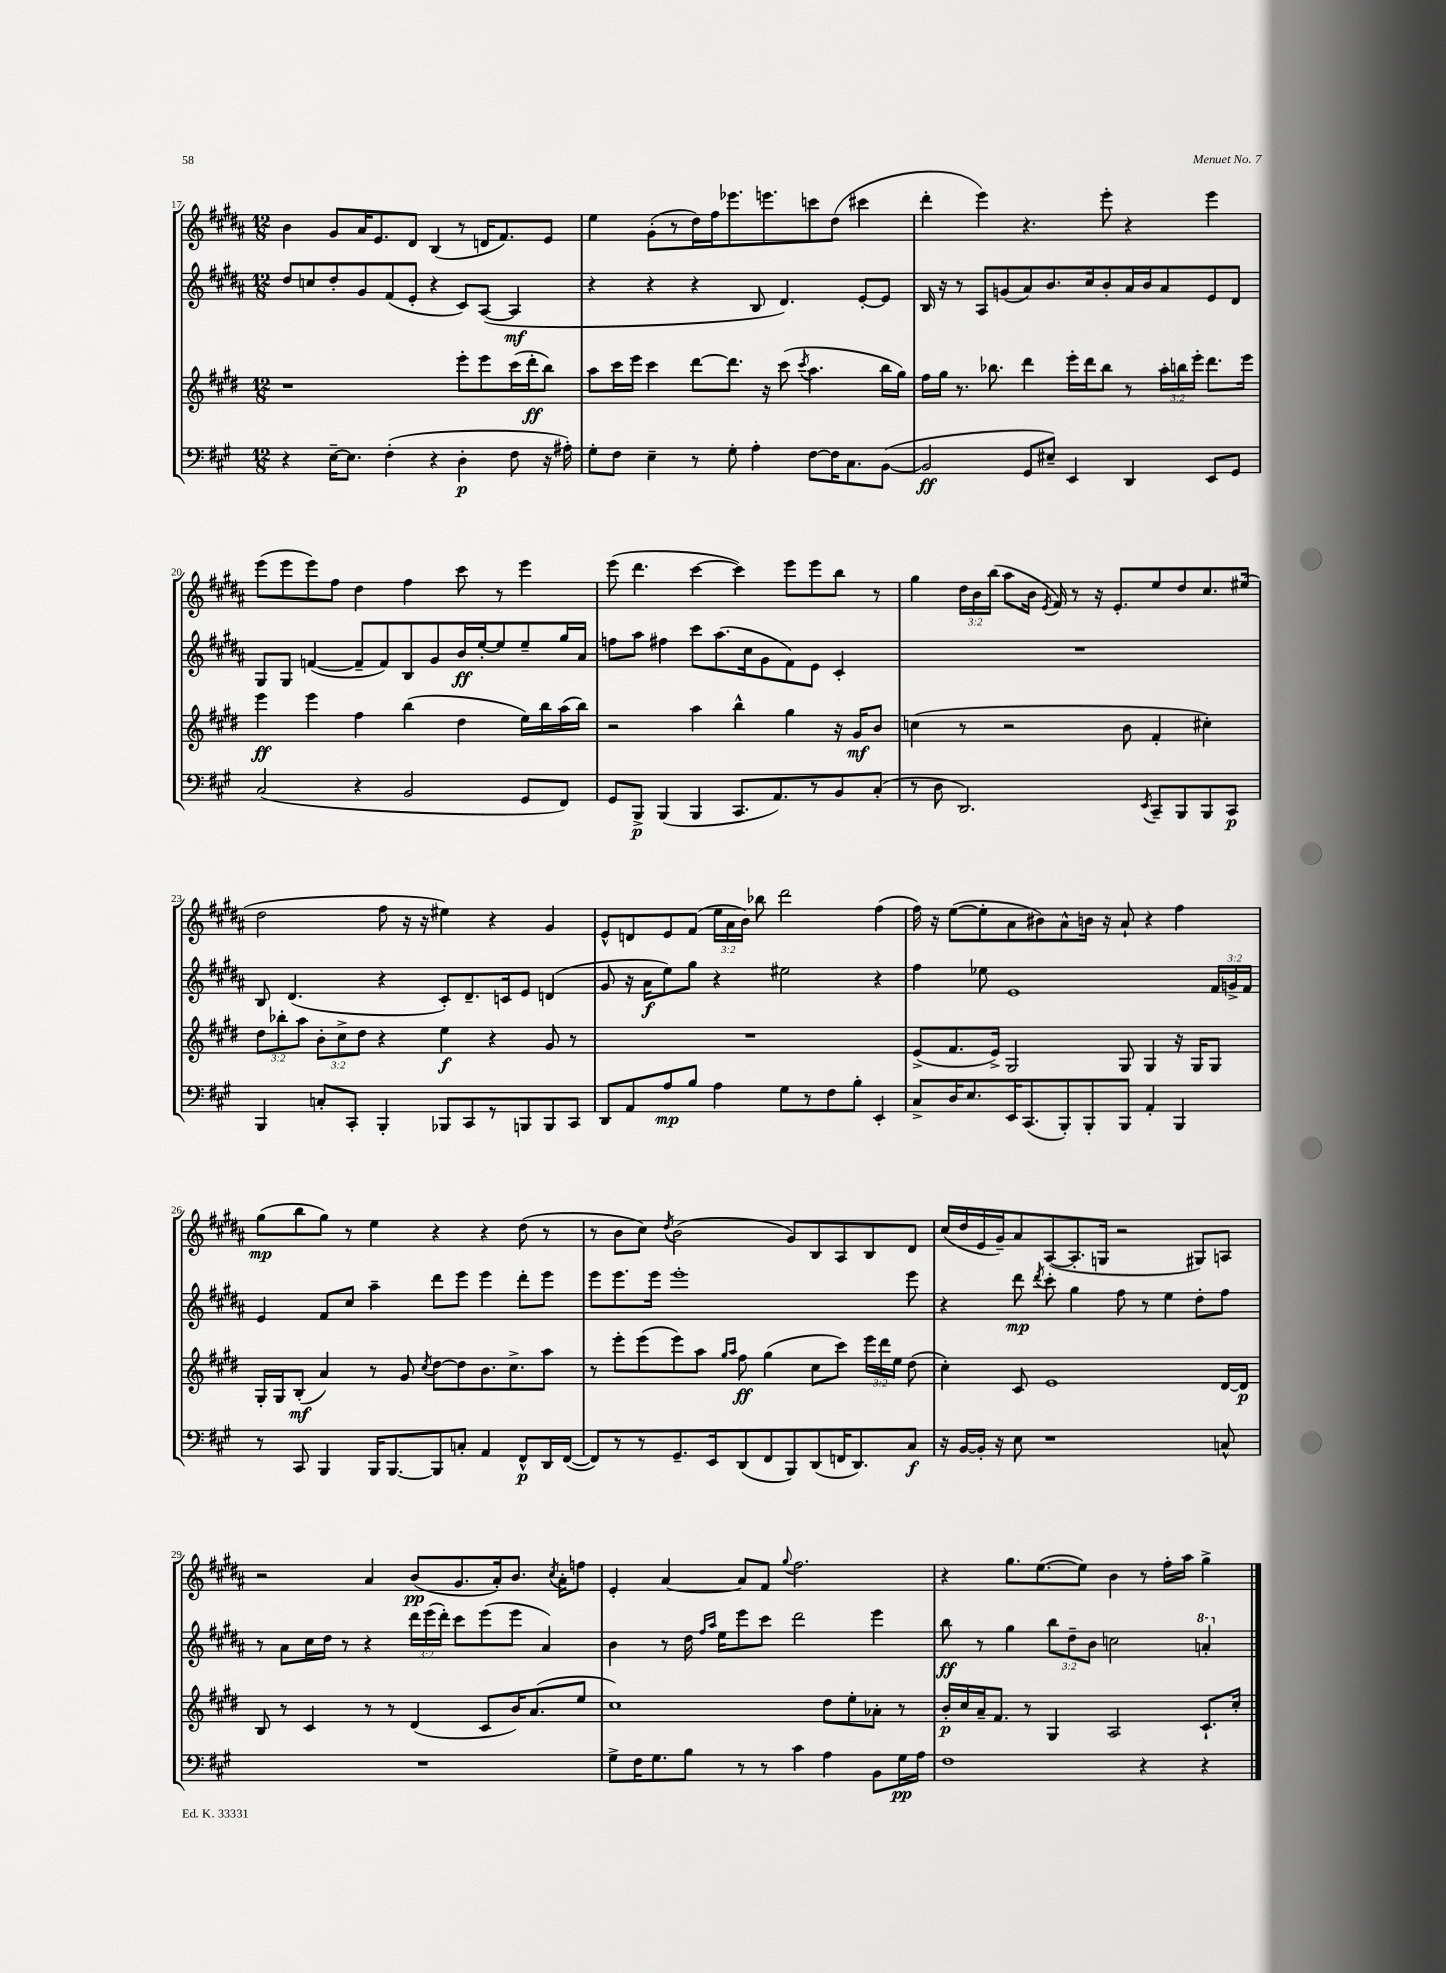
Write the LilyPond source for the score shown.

<<
\new StaffGroup <<
\new Staff = "s0" {
    \clef treble \key b \major \numericTimeSignature \time 12/8 \override Staff.TupletNumber.text = #tuplet-number::calc-fraction-text
    \autoBeamOff b'4 gis'8[ ais'16 e'8. dis'8] b4( r8 d'16[ fis'8.) e'8] |
    e''4 gis'8[-.( r8 dis''16) fis''16 ees'''8. e'''8. c'''8 dis''8]( cis'''4 |
    dis'''4-. e'''4) r4. e'''8-. r4 e'''4 |
    e'''8[( e'''8 e'''8) fis''8] dis''4 fis''4 cis'''8 r8 e'''4 |
    e'''8( dis'''4. cis'''4~ cis'''4) e'''8[ e'''8 b''8] r8 |
    gis''4 \tuplet 3/2 { dis''16[ b'16 b''16]( } ais''8[ b'16] \acciaccatura { e'8 } fis'16) r8 r16 e'8.[-. e''8 dis''8 cis''8. eis''16]( |
    dis''2 fis''8 r16 r16 eis''4) r4 gis'4 |
    e'8[-^ d'8 e'8 fis'8]( \tuplet 3/2 { e''16[ ais'16 b'16]) } bes''8 dis'''2 fis''4( |
    fis''16) r16 e''8[~( e''8-. ais'8 bis'8) ais'8-^ b'16] r16 ais'8-! r4 fis''4 |
    gis''8[\mp( b''8 gis''8]) r8 e''4 r4 r4 dis''8( r8 |
    r8 b'8[ cis''8]) \acciaccatura { dis''8 } b'2( gis'8[) b8 ais8 b8 dis'8] |
    cis''16[( dis''16 e'16 gis'16--) ais'8 ais8~( ais8.-. g16] r2 gis8[) a8] |
    r2 ais'4 b'8[\pp( gis'8. ais'16-.) b'8.] \acciaccatura { cis''8 } ais'16[-. f''8] |
    e'4-. ais'4~ ais'8[ fis'8] \appoggiatura { gis''8 } fis''2. |
    r4 gis''8.[ e''8.~( e''8]) b'4 r8 fis''16[-. ais''16] gis''4-> \bar "|." |
}
\new Staff = "s1" {
    \clef treble \key b \major \numericTimeSignature \time 12/8 \override Staff.TupletNumber.text = #tuplet-number::calc-fraction-text
    \autoBeamOff dis''8[ c''8 dis''8-. gis'8 fis'8( e'8]-. r4 cis'8[) ais8]~( ais4\mf |
    r4 r4 r4 b8 dis'4.) e'8[~-. e'8] |
    b16 r16 r8 ais8[ g'8( ais'8) b'8. cis''16 b'8-. ais'16 b'16 ais'8 e'8 dis'8] |
    gis8[ gis8] f'4~( f'8[-- f'8) b8 gis'8 b'16\ff e''16~-. e''8 e''8-- gis''16 ais'16] |
    f''8[ ais''8] fis''4 cis'''8[ ais''8.( cis''16 gis'8 fis'8) e'8] cis'4-. |
    R1. |
    b8 dis'4.( r4 cis'8[-.) dis'8.-- c'16 e'8] d'4( |
    gis'8 r16 ais'16[\f e''8) gis''8] r4 eis''2 r4 |
    fis''4 ees''8 e'1 \tuplet 3/2 { fis'16[ g'16-> fis'16] } |
    e'4 fis'8[ cis''8] ais''4-- dis'''8[ e'''8] e'''4 dis'''8[-. e'''8] |
    e'''8[ e'''8. e'''16] e'''1-. e'''8 |
    r4 dis'''8\mp \acciaccatura { dis'''8 } cis'''8-. gis''4 fis''8 r8 e''4 dis''8[-. fis''8] |
    r8 ais'8[ cis''16 dis''16] r8 r4 \tuplet 3/2 { dis'''16[ e'''16( dis'''16]-.) } cis'''8[ e'''8( e'''8] ais'4) |
    b'4 r8 dis''16 \grace { fis''16[ ais''16] } e''16[ e'''8 cis'''8] dis'''2 e'''4 |
    b''8\ff r8 gis''4 \tuplet 3/2 { b''8[ dis''8-- b'8] } c''2 \ottava #1 a''4-. \ottava #0 \bar "|." |
}
\new Staff = "s2" {
    \clef treble \key e \major \numericTimeSignature \time 12/8 \override Staff.TupletNumber.text = #tuplet-number::calc-fraction-text
    \autoBeamOff r1 e'''8[-. e'''8 cis'''16( dis'''16-.\ff b''8]) |
    a''8[ cis'''16 e'''16] cis'''4 dis'''8[~ dis'''8.] r16 cis'''8( \acciaccatura { cis'''8 } a''4. b''16[ gis''16]) |
    fis''16[ gis''16] r8. bes''8. dis'''4 e'''16[-. dis'''16 bes''8] r8 \tuplet 3/2 { a''16[-. b''16 e'''16]-. } dis'''8.[ e'''16] |
    e'''4\ff e'''4 fis''4 b''4( dis''4 e''16[) b''16 a''16( b''16]) |
    r2 a''4 b''4-^ gis''4 r16 gis'16[\mf b'8] |
    c''4( r8 r2 b'8 fis'4-. cis''4-.) |
    \tuplet 3/2 { dis''8[ bes''8-. a''8] } \tuplet 3/2 { b'8[-. cis''8-> dis''8] } r4 e''4\f r4 gis'8 r8 |
    R1. |
    e'8[->( fis'8. e'16]->) gis2 gis8 gis4 r16 gis16[ gis8] |
    gis16[-. gis16 b8]-.\mf( a'4) r8 gis'8 \acciaccatura { cis''8 } dis''8[~ dis''8 b'8. cis''8.-> a''8] |
    r8 e'''8[-. e'''8( e'''8) a''8] \grace { gis''16[ a''16] } fis''8\ff gis''4( cis''8[ cis'''8]) \tuplet 3/2 { e'''16[ dis'''16 e''16] } dis''8( |
    cis''4-.) cis'8 e'1 dis'16[~ dis'16]\p |
    b8 r8 cis'4 r8 r8 dis'4( cis'8[ b'16) a'8.( e''8] |
    cis''1) dis''8[ e''8-. aes'8]-. r8 |
    b'16[-.\p cis''16 a'16-- fis'8.] r8 gis4 a2 cis'8.[-! cis''16]-. \bar "|." |
}
\new Staff = "s3" {
    \clef bass \key a \major \numericTimeSignature \time 12/8
    \autoBeamOff r4 e16[~-- e8.] fis4-.( r4 d4-.\p fis8 r16 ais16-.) |
    gis8[-. fis8] e4-- r8 gis8-. a4-. fis8[~ fis16 cis8. b,8]~( |
    b,2\ff gis,8[ eis8]--) e,4 d,4 e,8[ gis,8] |
    cis2( r4 b,2 gis,8[ fis,8]) |
    gis,8[ b,,8]->\p b,,4( b,,4 cis,8.[ a,8.) r8 b,8 cis8]-.( |
    r8 d8 d,2.) \acciaccatura { e,8 } cis,8[-- b,,8 b,,8 cis,8]\p |
    b,,4 c8[-. cis,8]-. b,,4-. bes,,8[ cis,8 r8 b,,8 b,,8 cis,8] |
    d,8[ a,8 a8\mp b8] a4 gis8[ r8 fis8 b8]-. e,4-. |
    cis8[-> d16 e8. e,16 cis,8.( b,,8-.) b,,8-. b,,8] a,4-. b,,4 |
    r8 cis,8 b,,4 b,,16[ b,,8.~ b,,8 c8]-. a,4 fis,8[-^\p d,16 fis,16]~( |
    fis,8[) r8 r8 gis,8.-- e,16 d,8( fis,8 b,,8) d,8( f,16 d,8.) cis8]\f |
    r16 b,16[~ b,16]-. r16 e8 r1 c8-^ |
    R1. |
    gis8[-> fis16 gis8. b8] r8 r8 cis'4 a4 b,8[ gis16\pp a16] |
    fis1 r4 r4 \bar "|." |
}
>>
>>
\layout { \context { \Score currentBarNumber = #17 } }
